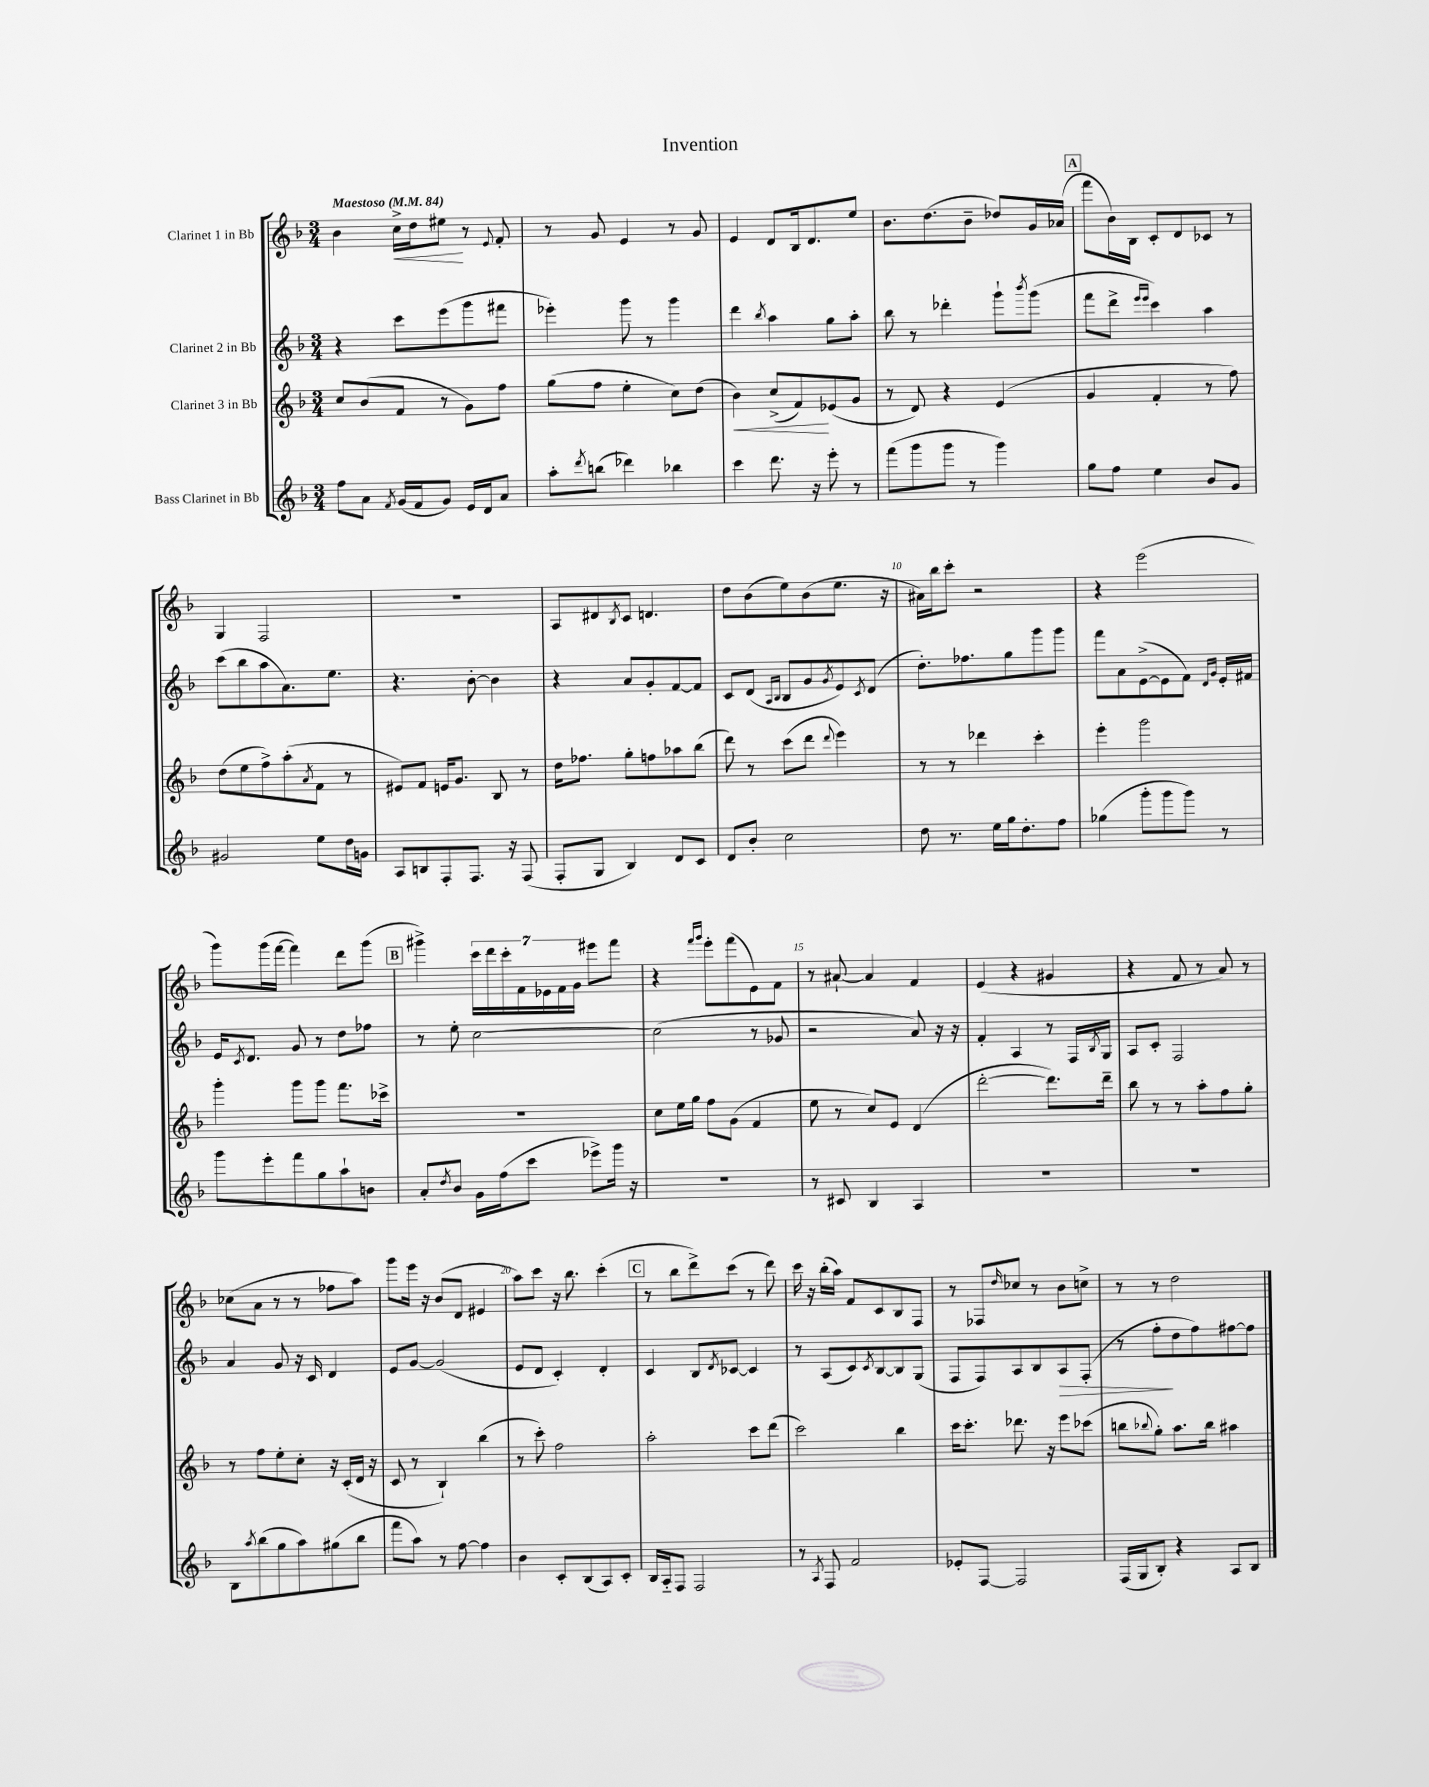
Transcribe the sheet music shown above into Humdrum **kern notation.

**kern	**kern	**dynam	**kern	**dynam	**kern	**dynam
*part4	*part3	*part3	*part2	*part2	*part1	*part1
*staff4	*staff3	*staff3	*staff2	*staff2	*staff1	*staff1
*I"Bass Clarinet in Bb	*I"Clarinet 3 in Bb	*	*I"Clarinet 2 in Bb	*	*I"Clarinet 1 in Bb	*
*clefG2	*clefG2	*	*clefG2	*	*clefG2	*
*k[b-]	*k[b-]	*	*k[b-]	*	*k[b-]	*
*M3/4	*M3/4	*	*M3/4	*	*M3/4	*
*MM84	*MM84	*	*MM84	*	*MM84	*
=1	=1	=1	=1	=1	=1	=1
!	!	!	!	!	!LO:TX:a:B:t=Maestoso	!
8ff\L	8cc/L	.	4r	.	4b-\	.
8a\J	(8b-/	.	.	.	.	.
8qf/	.	.	.	.	.	.
!	!	!	!	!	!	!LO:HP:b
(16g/LL	8f/J	.	8ccc\L	.	16cc^\LL	<
16f/J	.	.	.	.	16dd\J	.
8g/J)	8r	.	(8eee\	.	8ee#X\J	.
16e/LL	8g\L)	.	8ggg\	.	8r	[
16d/J	.	.	.	.	.	.
.	.	.	.	.	8qqe/	.
8a/J	8ff\J	.	8fff#X\J	.	8f'/	.
=2	=2	=2	=2	=2	=2	=2
8aa'\L	(8gg\L	.	4eee-X'\)	.	8r	.
8qddd/	.	.	.	.	.	.
(8bbn\J	8ff\J	.	.	.	8g/	.
4ddd-X\)	4ee'\	.	8ggg\	.	4e/	.
.	.	.	8r	.	.	.
4bb-X\	8cc\L)	.	4ggg\	.	8r	.
.	(8dd\J	.	.	.	8g/	.
=3	=3	=3	=3	=3	=3	=3
!	!	!LO:HP:b	!	!	!	!
4ccc\	4b-\)	<	4ddd\	.	4e/	.
.	.	.	8qbb-/	.	.	.
8.ddd\	(8cc^/L	.	4aa\	.	8d/L	.
.	8f/)	.	.	.	16B-/k	.
16r	.	.	.	.	8.d/	.
8eee'\	(8e-X/	[	8gg\L	.	.	.
8r	8g/J	.	8aa'\J	.	8ee/J	.
=4	=4	=4	=4	=4	=4	=4
(8fff\L	8r	.	8bb-\	.	8.b-\L	.
8ggg\	8d/)	.	8r	.	.	.
.	.	.	.	.	(8.dd\	.
8ggg\J	4r	.	4ddd-X'\	.	.	.
8r	.	.	.	.	8b-~\J	.
4ggg\)	(4e/	.	8ggg`\L	.	8dd-X/L)	.
.	.	.	8qbbb-/	.	.	.
.	.	.	(8ggg\J	.	16g/L	.
.	.	.	.	.	(16a-X/JJ	.
!!LO:REH:place=s1:t=A
=5	=5	=5	=5	=5	=5	=5
8gg\L	4g/	.	8fff\L	.	8fff\L	.
8ff\J	.	.	8ddd^\J	.	16b-\L)	.
.	.	.	.	.	16B-\JJ	.
.	.	.	16qqeee/LL	.	.	.
.	.	.	16qqeee/JJ	.	.	.
4ee\	4f'/	.	4ccc\)	.	8c'/L	.
.	.	.	.	.	8d/	.
8b-/L	8r	.	4aa\	.	8c-X/J	.
8g/J	8ff\)	.	.	.	8r	.
!!LO:LB:g=z
=6	=6	=6	=6	=6	=6	=6
2g#X/	(8dd\L	.	(8ccc\L	.	4G/	.
.	8ee\	.	8bb-\	.	.	.
.	8ff^\)	.	8aa\	.	2F/	.
.	(8aa'\	.	8.a\)	.	.	.
.	8qa/	.	.	.	.	.
8ee\L	8f\J	.	.	.	.	.
.	.	.	8.ee\J	.	.	.
16dd\L	8r	.	.	.	.	.
16gn\JJ	.	.	.	.	.	.
=7	=7	=7	=7	=7	=7	=7
8A/L	8e#X/L)	.	4.r	.	2.r	.
8Bn/	8f/J	.	.	.	.	.
8F'/	16en/KL	.	.	.	.	.
.	8.g/J	.	.	.	.	.
8.F/J	.	.	[8b-'\	.	.	.
.	8B-/	.	4b-\]	.	.	.
16r	.	.	.	.	.	.
(8F/	8r	.	.	.	.	.
=8	=8	=8	=8	=8	=8	=8
8F'/L	16dd\KL	.	4r	.	8A/L	.
.	8.ff-X\J	.	.	.	.	.
8G/J	.	.	.	.	8d#X/	.
.	.	.	.	.	8qB-/	.
4B-/)	8gg'\L	.	8a/L	.	8c/J	.
.	8ffn\	.	8g'/	.	4.dn/	.
8d/L	8aa-X\	.	[8f/	.	.	.
8c/J	(8bb-\J	.	8f/J]	.	.	.
=9	=9	=9	=9	=9	=9	=9
8d/L	8ddd\)	.	8c/L	.	8dd\L	.
8b-'/J	8r	.	(8d/J	.	(8b-\	.
.	.	.	16qqA/LL	.	.	.
.	.	.	16qqB-/JJ	.	.	.
2cc\	(8ccc\L	.	8B-/L	.	8ee\)	.
.	8ddd\J	.	8g/	.	(8b-\	.
.	8qqddd/	.	8qg/	.	.	.
.	4eee\)	.	8e/)	.	8.ee\J	.
.	.	.	8qc/	.	.	.
.	.	.	(8d/J	.	.	.
.	.	.	.	.	16r	.
=10	=10	=10	=10	=10	=10	=10
8dd\	8r	.	8.dd'\L)	.	16a#X\LL)	.
.	.	.	.	.	16bb-\J	.
8.r	8r	.	.	.	8ccc'\J	.
.	.	.	8.ff-X\	.	.	.
.	4ddd-X\	.	.	.	2r	.
16ee\LL	.	.	.	.	.	.
16gg\J	.	.	8gg\	.	.	.
8.dd'\	.	.	.	.	.	.
.	4ccc'\	.	8ggg\	.	.	.
8ff\J	.	.	8ggg\J	.	.	.
=11	=11	=11	=11	=11	=11	=11
(4gg-X\	4eee'\	.	8fff\L	.	4r	.
.	.	.	8a\	.	.	.
8ggg'\L	2ggg\	.	([8e^\	.	(2eee\	.
8ggg\	.	.	8e\]	.	.	.
8ggg\J)	.	.	8f\J)	.	.	.
.	.	.	16qqd/LL	.	.	.
.	.	.	16qqg/JJ	.	.	.
8r	.	.	16e'/LL	.	.	.
.	.	.	16f#X/JJ	.	.	.
!!LO:LB:g=z
=12	=12	=12	=12	=12	=12	=12
8ggg\L	4ggg'\	.	16e/KL	.	8ggg\L)	.
.	.	.	8qc/	.	.	.
.	.	.	8.d/J	.	.	.
8eee'\	.	.	.	.	(16ggg\L	.
.	.	.	.	.	[16fff\JJ	.
8fff\	8ggg\L	.	8g/	.	4fff\])	.
8gg\	8ggg\J	.	8r	.	.	.
8aa`\	8.fff\L	.	8dd\L	.	8ddd\L	.
8bn\J	.	.	8ff-X\J	.	(8ggg\J	.
.	16ccc-X^\Jk	.	.	.	.	.
!!LO:REH:place=s1:t=B
=13	=13	=13	=13	=13	=13	=13
8a'/L	2.r	.	8r	.	4ggg#X^\)	.
8qdd/	.	.	.	.	.	.
8b-/J	.	.	8ee'\	.	.	.
16g\LL	.	.	[2cc\	.	28ccc\LL	.
.	.	.	.	.	28ddd\	.
(16ff\J	.	.	.	.	.	.
.	.	.	.	.	28ccc'\	.
.	.	.	.	.	28f\	.
8ccc\J	.	.	.	.	.	.
.	.	.	.	.	28e-X\	.
.	.	.	.	.	28f\	.
.	.	.	.	.	28g\JJ	.
8eee-X^\L)	.	.	.	.	8eee#X\L	.
16ggg\Jk	.	.	.	.	8fff\J	.
16r	.	.	.	.	.	.
=14	=14	=14	=14	=14	=14	=14
2.r	8cc\L	.	(2cc\]	.	4r	.
.	16ee\L	.	.	.	.	.
.	16gg\JJ	.	.	.	.	.
.	.	.	.	.	16qqfff/LL	.
.	.	.	.	.	16qqggg/JJ	.
.	8ff\L	.	.	.	8eee'\L	.
.	(8g\J	.	.	.	(8fff\	.
.	4f/	.	8r	.	8e\)	.
.	.	.	8g-X/	.	8f\J	.
=15	=15	=15	=15	=15	=15	=15
8r	8ee\	.	2r	.	8r	.
8c#X/	8r	.	.	.	[8a#X`/	.
4B-/	8cc/L)	.	.	.	4a#/]	.
.	8e/J	.	.	.	.	.
4A/	(4d/	.	8a/)	.	4f/	.
.	.	.	16r	.	.	.
.	.	.	16r	.	.	.
=16	=16	=16	=16	=16	=16	=16
2.r	[2ddd'\	.	4f'/	.	(4e/	.
.	.	.	4A/	.	4r	.
.	8.ddd\L])	.	8r	.	4g#X/	.
.	.	.	16F/LL	.	.	.
.	.	.	8qB-/	.	.	.
.	16ddd~\Jk	.	16G/JJ	.	.	.
=17	=17	=17	=17	=17	=17	=17
2.r	8bb-\	.	8A/L	.	4r	.
.	8r	.	8c'/J	.	.	.
.	8r	.	2F/	.	8f/	.
.	8aa'\L	.	.	.	8r	.
.	8ff\	.	.	.	8a/)	.
.	8gg'\J	.	.	.	8r	.
!!LO:LB:g=z
=18	=18	=18	=18	=18	=18	=18
8B-\L	8r	.	4a/	.	(8cc-X\L	.
8qaa/	.	.	.	.	.	.
(8bb-\	8ff\L	.	.	.	8a\J	.
8gg\	8ee'\	.	8g/	.	8r	.
8aa\)	8cc'\J	.	16r	.	8r	.
.	.	.	16c/	.	.	.
(8gg#X\	16r	.	4d/	.	8ff-X\L	.
.	(16c'/LL	.	.	.	.	.
8bb-\J	16d/JJ	.	.	.	8aa\J)	.
.	16r	.	.	.	.	.
=19	=19	=19	=19	=19	=19	=19
8fff\L	8c/	.	8e/L	.	8ggg\L	.
8aa\J)	8r	.	[8g/J	.	16eee\Jk	.
.	.	.	.	.	16r	.
8r	4B-`/)	.	(2g/]	.	(8b-/L	.
[8ff\	.	.	.	.	8d/J	.
4ff\]	(4bb-\	.	.	.	4e#X/	.
=20	=20	=20	=20	=20	=20	=20
4b-\	8r	.	8e/L	.	8aa\L)	.
.	8ccc'\)	.	8d/J	.	8ccc\J	.
8c'/L	2ff\	.	4c'/)	.	16r	.
.	.	.	.	.	8.bb-\	.
(8B-/	.	.	.	.	.	.
8A/)	.	.	4d'/	.	(4ccc'\	.
8c'/J	.	.	.	.	.	.
!!LO:REH:place=s1:t=C
=21	=21	=21	=21	=21	=21	=21
16B-/LL	2aa'\	.	4c/	.	8r	.
16A/J	.	.	.	.	.	.
8F/J	.	.	.	.	8bb-\L	.
2F/	.	.	8B-/L	.	8ddd^\)	.
.	.	.	8qd/	.	.	.
.	.	.	[8c-X/J	.	(8ccc\J	.
.	8ccc\L	.	4c-/]	.	8r	.
.	(8ddd\J	.	.	.	8ddd\)	.
=22	=22	=22	=22	=22	=22	=22
8r	2ccc\)	.	8r	.	16ccc\	.
.	.	.	.	.	16r	.
8qA/	.	.	.	.	.	.
8F/	.	.	(8A/L	.	(16bb-'\LL	.
.	.	.	.	.	16aa\JJ)	.
2f/	.	.	8c/)	.	8f/L	.
.	.	.	8qc/	.	.	.
.	.	.	[8B-/	.	8c/	.
.	4bb-\	.	8B-/]	.	8B-/	.
.	.	.	(8G/J	.	8F/J	.
=23	=23	=23	=23	=23	=23	=23
8e-X'/L	16ccc\KL	.	8F/L	.	8r	.
.	8.ccc'\J	.	.	.	.	.
[8F/J	.	.	8F/)	.	8F-X/L	.
.	.	.	.	.	16qqdd/	.
2F/]	8.ddd-X\	.	8A/	.	8cc-X/J	.
.	.	.	8B-/	.	8r	.
.	16r	.	.	.	.	.
!	!	!	!	!LO:HP:b	!	!
.	8eee\L	.	8A/	>	8b-\L	.
.	(8ccc-X\J	.	(8F'/J	.	8ccn^\J	.
=24	=24	=24	=24	=24	=24	=24
(16F/LL	8bbn\L	.	8r	.	8r	.
16G/J	.	.	.	.	.	.
.	8qqbb-X/	.	.	.	.	.
8B-'/J)	8gg'\J)	.	8ff'\L	.	8r	.
4r	8.aa\L	.	8dd\	]	2dd\	.
.	.	.	8ff\)	.	.	.
.	16bb-\Jk	.	.	.	.	.
8A/L	4aa#X\	.	[8ff#X\	.	.	.
8B-/J	.	.	8ff#\J]	.	.	.
==	==	==	==	==	==	==
*-	*-	*-	*-	*-	*-	*-
